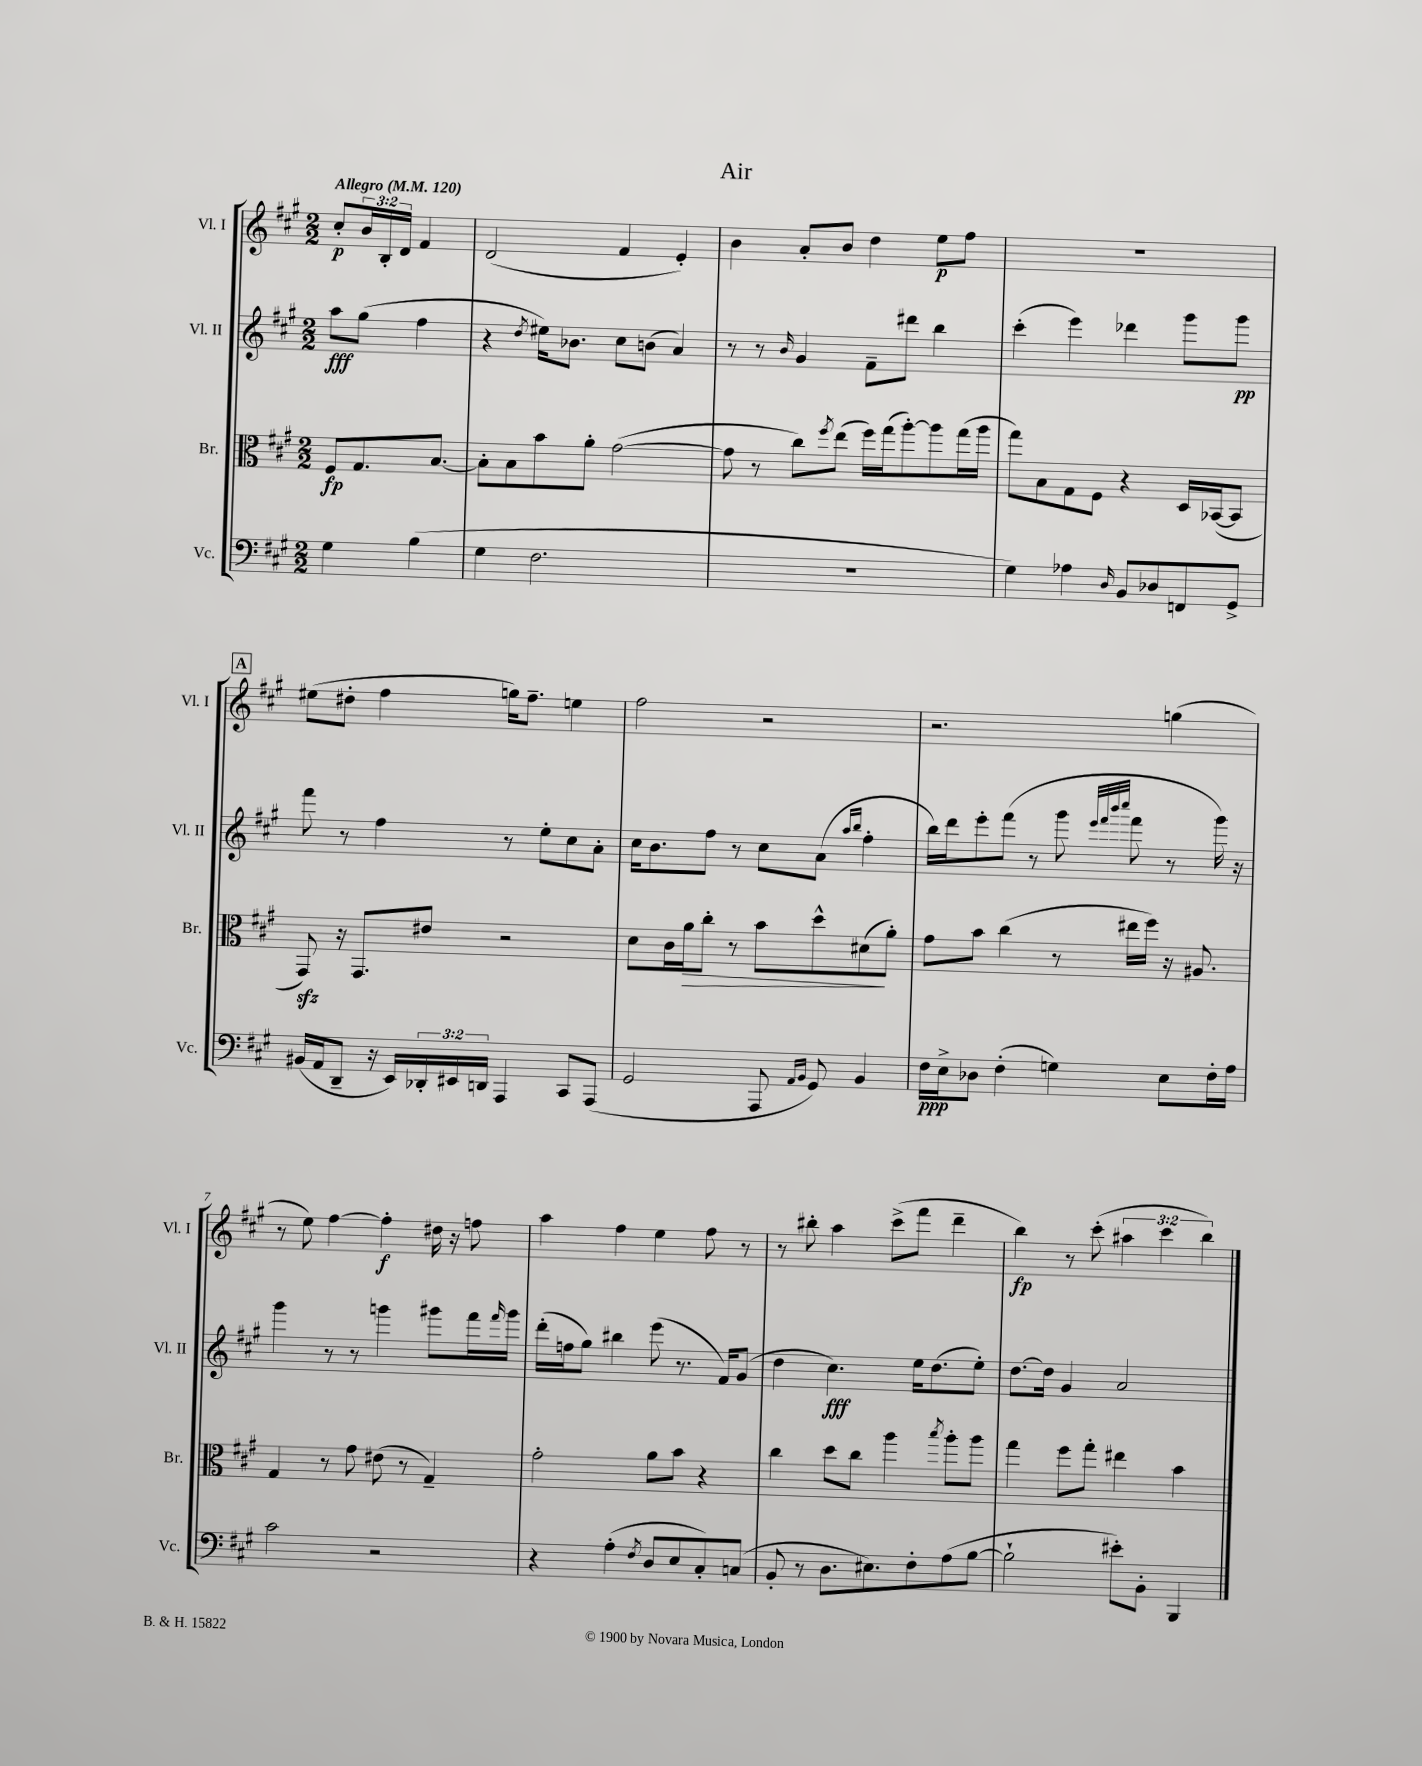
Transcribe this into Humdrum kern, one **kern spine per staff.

**kern	**kern	**kern	**kern
*staff4	*staff3	*staff2	*staff1
*clefF4	*clefC3	*clefG2	*clefG2
*k[f#c#g#]	*k[f#c#g#]	*k[f#c#g#]	*k[f#c#g#]
*M2/2	*M2/2	*M2/2	*M2/2
*MM120	*MM120	*MM120	*MM120
4G#	8F#	8aa	8cc#'
.	8.G#	(8gg#	24b
.	.	.	24B'
.	.	.	24d
(4B	.	4ff#	4f#
.	[8.B	.	.
=	=	=	=
4G#	8B']	4r	(2d
.	8B	.	.
.	.	8qdd	.
2.F#	8b	16ee#)	.
.	.	8.b-	.
.	8a'	.	.
.	([2g#	8cc#	4f#
.	.	(8b	.
.	.	4a)	4e')
=	=	=	=
1r	8g#]	8r	4b
.	8r	8r	.
.	.	16qqb	.
.	8cc#)	4g#	8a'
.	8qff#	.	.
.	(8ee	.	8b
.	16ff#)	8f#~	4dd
.	(16gg#	.	.
.	[8aa')	8ddd#	.
.	8aa]	4bb	8ee
.	(16gg#	.	8ff#
.	16aa	.	.
=	=	=	=
4G#)	8gg#)	(4ccc#'	1r
.	8B	.	.
4A-	8G#	4eee)	.
.	8F#	.	.
16qqD	.	.	.
8BB	4r	4ddd-	.
8D-	.	.	.
8FF	16D	8ggg#	.
.	([16BB-	.	.
8GG#^	8BB-]	8ggg#	.
=	=	=	=
(16BB#	8GG#)	8fff#	(8ee#
16AA	.	.	.
8DD~	16r	8r	8dd#'
.	8.GG#	.	.
16r	.	4ff#	4ff#
16EE)	.	.	.
24DD-'	8e#	.	.
24EE#	.	.	.
24DD	.	.	.
4AAA	2r	8r	16gg)
.	.	.	8.ff#~
.	.	8ee'	.
8CC#	.	8cc#	4ee
(8AAA	.	8a'	.
=	=	=	=
2GG#	8d	16cc#	2ff#
.	.	8.b	.
.	16c#	.	.
.	16a	.	.
.	8cc#'	8ff#	.
.	8r	8r	.
8AAA	8b	8cc#	2r
16qqAA	.	.	.
16qqBB	.	.	.
8GG#)	8dd^^	(8a	.
.	.	16qqaa	.
.	.	16qqbb	.
4BB	(8d#	4ff#'	.
.	8a')	.	.
=	=	=	=
16F#	8g#	16bb)	2.r
16E^	.	16ddd	.
8D-	8b	8eee'	.
(4F#'	(4cc#	(8fff#	.
.	.	8r	.
4G)	8r	8ggg#	.
.	.	32qqeee	.
.	.	32qqfff#	.
.	.	32qqbbb	.
.	.	32qqcccc#	.
.	16ee#	8fff#	.
.	16ff#)	.	.
8E	16r	8r	(4gg
.	8.A#	.	.
16F#'	.	16ggg#)	.
16A	.	16r	.
=	=	=	=
2c#	4G#	4ggg#	8r
.	.	.	8ee)
.	8r	8r	[4ff#
.	8g#	8r	.
2r	(8e#	4ggg	4ff#']
.	8r	.	.
.	4G#~)	8ggg#	16dd#
.	.	.	16r
.	.	16fff#	8ff
.	.	16qqfff#	.
.	.	16ggg#	.
=	=	=	=
4r	2g#'	(16ddd'	4aa
.	.	16ff	.
.	.	8gg#)	.
(4A'	.	4bb#	4ff#
8qF#	.	.	.
8D	8a	(8eee	4ee
8E	8b	8.r	.
8C#')	4r	.	8ff#
.	.	16f#)	.
(8C	.	(8g#	8r
=	=	=	=
8BB'	4cc#	4dd	8r
8r	.	.	8bb#'
8.D	8dd	4.cc#)	4aa
.	8cc#	.	.
8.E#)	.	.	.
.	4aa	.	(8ccc#^
8F#'	.	16ee	8fff#
.	.	(8.dd	.
.	8qbb	.	.
(8A	8aa'	.	4ddd~
[8B	8aa	8ee')	.
=	=	=	=
2B`]	4gg#	[8.dd	4bb)
.	.	16dd]	.
.	8ff#	4g#	8r
.	8gg#'	.	(8ccc#'
8e#')	4ee#	2a	6aa#
8BB'	.	.	.
.	.	.	6ccc#
4BBB	4b	.	.
.	.	.	6bb)
==	==	==	==
*-	*-	*-	*-
